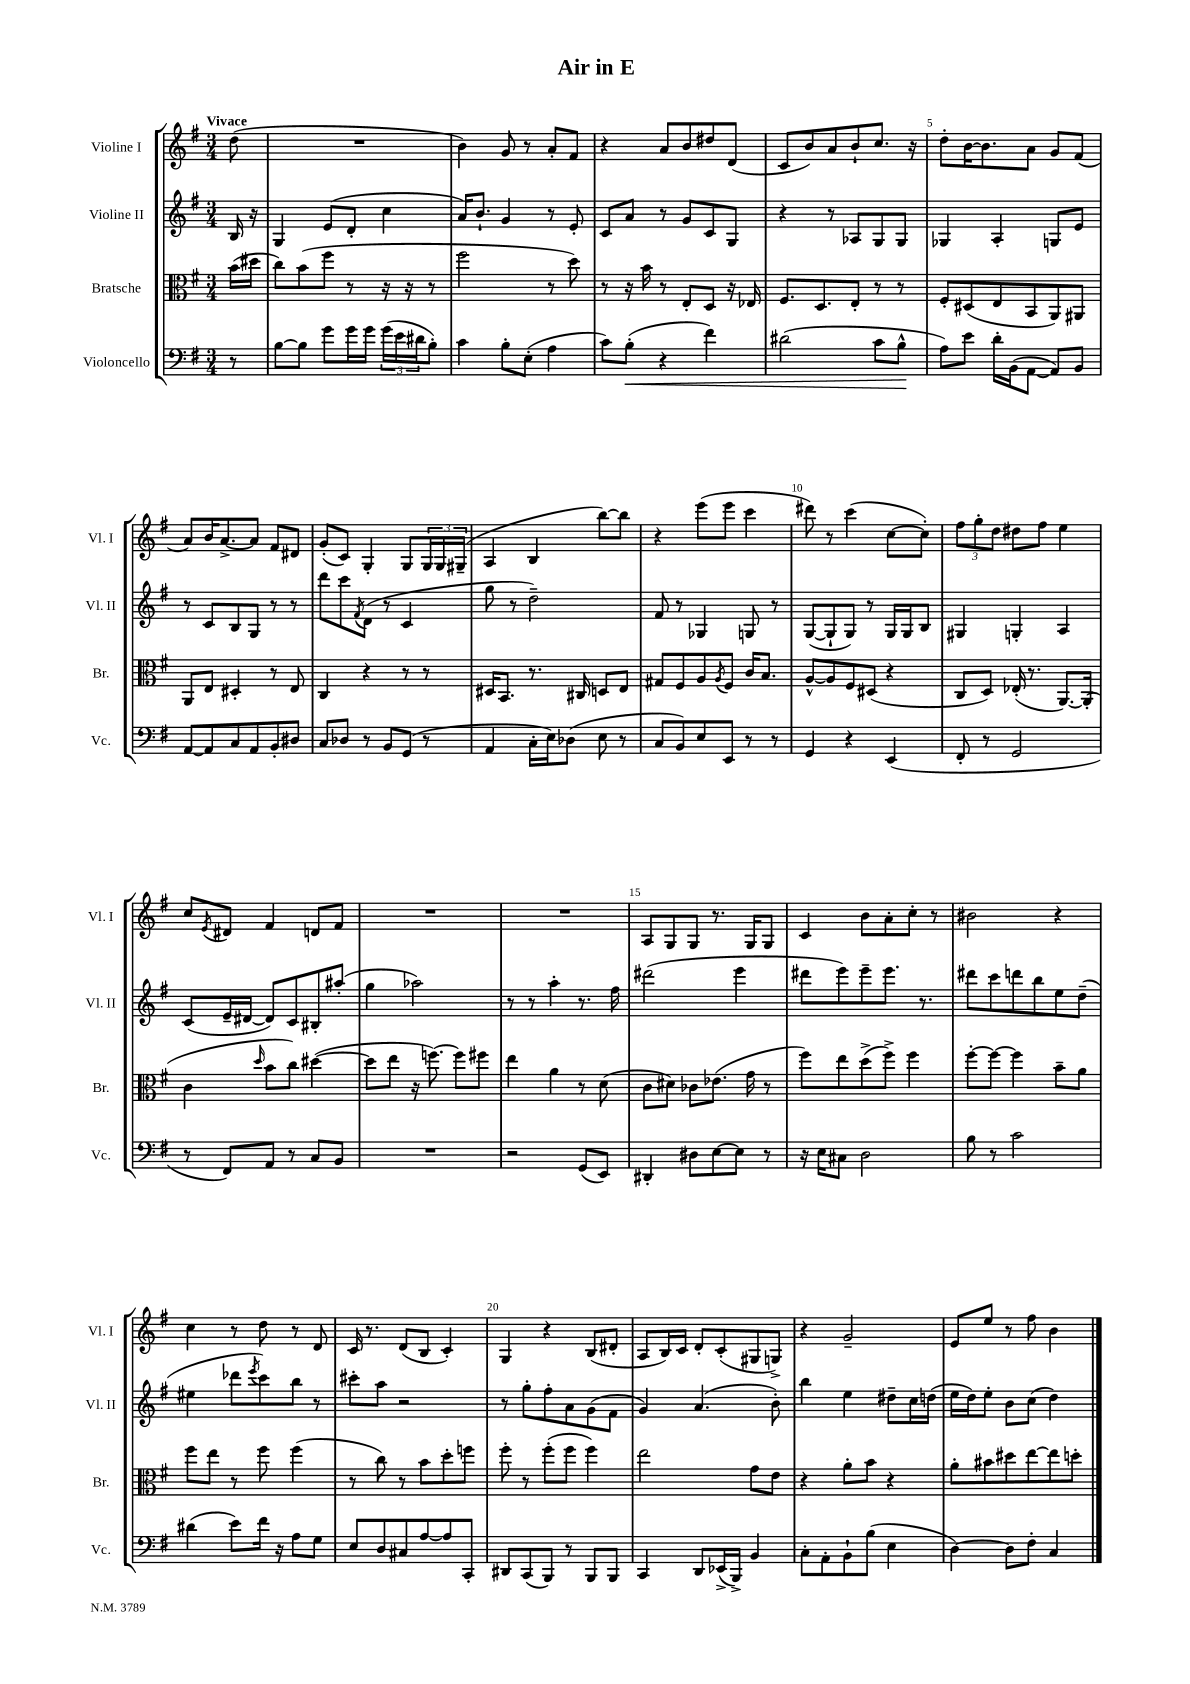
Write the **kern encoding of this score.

**kern	**kern	**kern	**kern
*staff4	*staff3	*staff2	*staff1
*clefF4	*clefC3	*clefG2	*clefG2
*k[f#]	*k[f#]	*k[f#]	*k[f#]
*M3/4	*M3/4	*M3/4	*M3/4
8r	(16b\LL	16B/	(8dd\
.	16dd#\JJ	16r	.
=	=	=	=
[8B\L	8cc\L)	4G/	2.r
8B\]J	(8b\	.	.
8g\L	8ff#\J	(8e/L	.
16g\L	8r	8d'/J	.
16g\JJ	.	.	.
(24g\LL	16r	4cc\	.
24e\	.	.	.
.	16r	.	.
24d#\J	.	.	.
8B'\J)	8r	.	.
=	=	=	=
4c\	2ff#\	16a/LK)	4b\)
.	.	8.b`/J	.
8B'\L	.	4g/	8g/
(8E'\J	.	.	8r
4A\	8r	8r	8a'/L
.	8dd\)	8e'/	8f#/J
=	=	=	=
8c\L)	8r	8c/L	4r
(8B'\J	16r	8a/J	.
.	16b\	.	.
4r	8r	8r	8a/L
.	8E'/L	8g/L	8b/
4f#\)	8D/J	8c/	8dd#/
.	16r	8G/J	(8d/J
.	16E-/	.	.
=	=	=	=
(2d#\	8.F#/L	4r	8c/L
.	.	.	8b/)
.	8.D/	.	.
.	.	8r	8a/
.	8E'/J	8A-/L	8b`/
8c\L	8r	8G/	8.cc/J
8B^^\J	8r	8G/J	.
.	.	.	16r
=	=	=	=
8A\L)	8F#'/L	4G-/	8dd'\L
8e\J	(8D#/	.	[16b\K
.	.	.	8.b\]
16d'\LL	8E/	4A'/	.
(16BB\J	.	.	.
[8AA\J	8BB/	.	8a\J
8AA/]L)	8AA/)	8G/L	8g/L
8BB/J	8AA#/J	8e/J	(8f#/J
=	=	=	=
[8AA/L	8AA/L	8r	8a/L)
8AA/]	8E/J	8c/L	16b/K
.	.	.	[8.a^/
8C/	4D#'/	8B/	.
8AA/	.	8G/J	8a/]J
8BB'/	8r	8r	8f#/L
8D#/J	8E/	8r	8d#/J
=	=	=	=
8C/L	4C/	8ddd\L	(8g'/L
8D-/J	.	8ccc\	8c/J)
.	.	8qf#/	.
8r	4r	(8d\J	4G'/
8BB/L	.	8r	.
(8GG/J	8r	4c/	8G/L
8r	8r	.	24G/L
.	.	.	24G/
.	.	.	(24G#~/JJ
=	=	=	=
4AA/	16D#/LK	8gg\	4A/
.	8.BB/J	.	.
.	.	8r	.
16C'\LL	8.r	2dd~\)	4B/
16E\J)	.	.	.
(8D-\J	.	.	.
.	16C#/	.	.
8E\	8D/L	.	[8bb\L)
8r	8E/J	.	8bb\]J
=	=	=	=
8C/L	8G#/L	8f#/	4r
8BB/)	8F#/	8r	.
8E/	8A/	4G-/	(8eee\L
.	8qA/	.	.
8EE/J	8F#/J	.	8eee\J
8r	16c/LK	8G/	4ccc\
.	8.B/J	.	.
8r	.	8r	.
=	=	=	=
4GG/	[8A^^/L	([8G/L	8ddd#\)
.	8A/]	8G`/]	8r
4r	8F#/	8G/J)	(4ccc\
.	(8D#/J	8r	.
(4EE/	4r	16G/LL	[8cc\L
.	.	16G/J	.
.	.	8B/J	8cc'\]J)
=	=	=	=
8FF#'/	8C/L	4G#/	12ff#\L
.	.	.	12gg'\
8r	8D/J)	.	.
.	.	.	12dd\J
2GG/	(16E-'/	4G'/	8dd#\L
.	8.r	.	.
.	.	.	8ff#\J
.	[8.AA/L)	4A/	4ee\
.	(16AA'/]Jk	.	.
=	=	=	=
8r	4c\	(8c/L	8cc/L
.	.	.	8qe/
8FF#/L)	.	16e~/L	8d#/J
.	.	[16d#/JJ	.
.	16qqdd/	.	.
8AA/J	8b\L	8d#/]L)	4f#/
8r	8cc\J)	8c/	.
8C/L	([4dd#\	8B#'/	8d/L
8BB/J	.	(8aa#'/J	8f#/J
=	=	=	=
2.r	8dd#\]L	4gg\	2.r
.	8ee\J	.	.
.	16r	2aa-\)	.
.	[8.ff\)	.	.
.	8ff\]L	.	.
.	8ff#\J	.	.
=	=	=	=
2r	4ee\	8r	2.r
.	.	8r	.
.	4a\	4aa'\	.
(8GG/L	8r	8.r	.
8EE/J)	(8d\	.	.
.	.	16ff#\	.
=	=	=	=
4DD#'/	8c\L	(2ddd#\	8A/L
.	8d#\J)	.	8G/
8D#\L	8c-\L	.	8G/J
[8E\	(8.e-\J	.	8.r
8E\]J	.	4eee\	.
.	16g\	.	16G/LK
8r	8r	.	8G/J
=	=	=	=
16r	8ff#\L)	8ddd#\L	4c/
16E\LK	.	.	.
8C#\J	8ee\	8eee\)	.
2D\	(8dd^\	8eee~\	8b\L
.	8ff#^\J)	8.eee\J	8a'\
.	4ff#\	.	8cc'\J
.	.	8.r	.
.	.	.	8r
=	=	=	=
8B\	[8ff#'\L	8ddd#\L	2b#\
8r	8ff#\_J	8ccc\	.
2c\	4ff#\]	8ddd\	.
.	.	8bb\	.
.	8b~\L	8ee\	4r
.	8a\J	(8dd~\J	.
=	=	=	=
(4d#\	8ff#\L	4ee#\	4cc\
.	8ee\J	.	.
8e\L)	8r	8ddd-\L	8r
.	.	8qeee/	.
16f#\Jk	8ff#\	8ccc\)	8dd\
16r	.	.	.
8A\L	(4ff#\	8bb\J	8r
8G\J	.	8r	8d/
=	=	=	=
8E/L	8r	8ccc#'\L	16c/
.	.	.	8.r
8D/	8cc\)	8aa\J	.
8C#/	8r	2r	(8d/L
[8A/	8b\L	.	8B/J
8A/]	8dd'\	.	4c'/)
8CC'/J	8ff\J	.	.
=	=	=	=
8DD#/L	8ff#'\	8r	4G/
(8CC/	8r	8gg'\L	.
8BBB/J)	(8ff#'\L	8ff#'\	4r
8r	8ff#\J	8a\	.
8BBB/L	4ff#\)	(8g\	(8B/L
8BBB/J	.	8f#\J	8d#'/J
=	=	=	=
4CC/	2ee\	4g/)	8A/L
.	.	.	16B/L)
.	.	.	16c/JJ
8DD/L	.	(4.a/	8d'/L
(16EE-^/L	.	.	(8c'/
16BBB^/JJ)	.	.	.
4BB/	8g\L	.	8G#/
.	8e\J	8b'\)	8G^/J)
=	=	=	=
8C'\L	4r	4bb\	4r
8AA'\	.	.	.
8BB`\	8a'\L	4ee\	2g~/
(8B\J	8b\J	.	.
4E\	4r	8dd#~\L	.
.	.	16cc\L	.
.	.	(16dd\JJ	.
=	=	=	=
[4D\)	8a'\L	16ee\LL	8e/L
.	.	16dd\J)	.
.	8b#\	8ee'\J	8ee/J
8D\]L	8dd#\	8b\L	8r
8F#'\J	[8ee\	(8cc\J	8ff#\
4C/	8ee\]	4dd\)	4b\
.	8dd'\J	.	.
==	==	==	==
*-	*-	*-	*-
